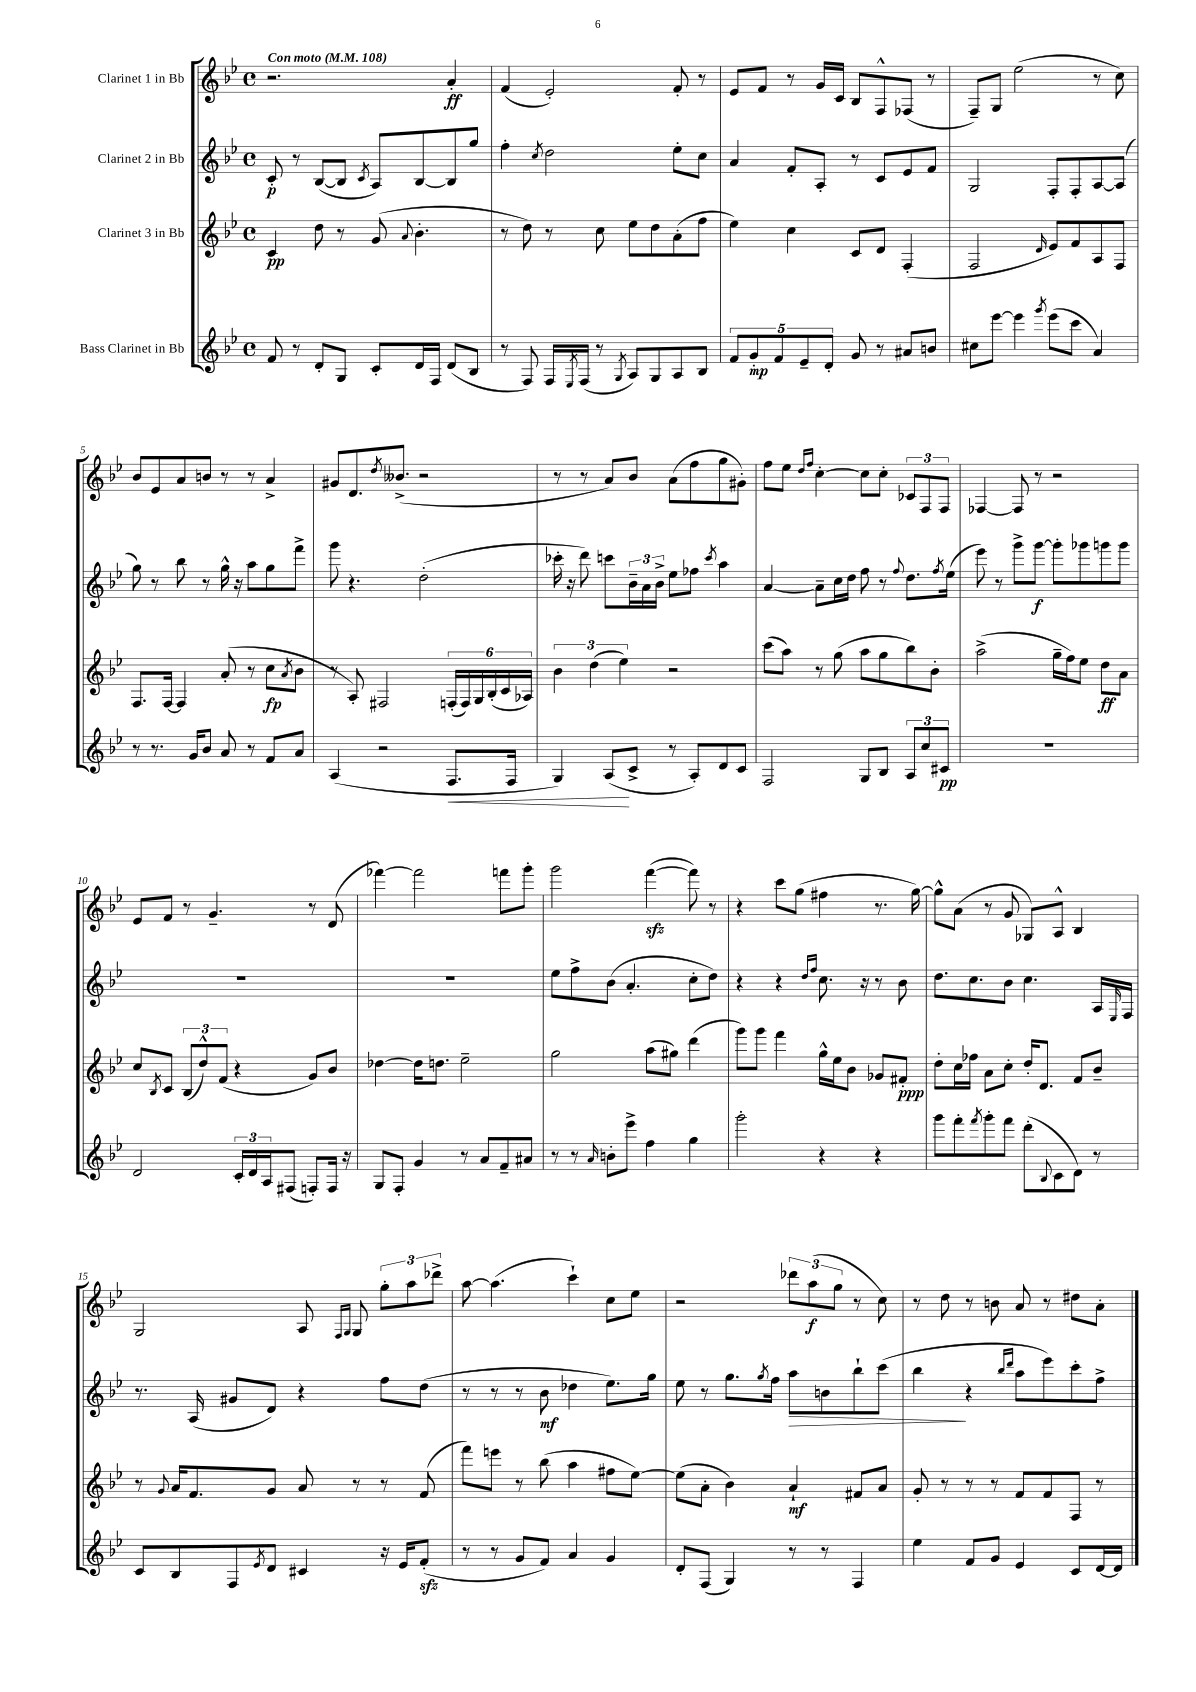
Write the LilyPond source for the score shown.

<<
\new StaffGroup <<
\new Staff = "s0" \with { instrumentName = "Clarinet 1 in Bb" } {
    \clef treble \key bes \major \defaultTimeSignature \time 4/4 \tempo "Con moto" 4 = 108
    r2. a'4-.\ff |
    f'4( ees'2-.) f'8-. r8 |
    ees'8 f'8 r8 g'16 c'16 bes8 f8-^ fes8( r8 |
    f8--) g8 ees''2( r8 c''8) |
    bes'8 ees'8 a'8 b'8 r8 r8 a'4-> |
    gis'8 d'8. \acciaccatura { d''8 } beses'8.->( r2 |
    r8 r8 a'8) bes'8 a'8( f''8 g''8 gis'8-.) |
    f''8 ees''8 \grace { d''16 f''16 } c''4~-. c''8 c''8-. \tuplet 3/2 { ces'8 f8 f8 } |
    fes4~ fes8 r8 r2 |
    ees'8 f'8 r8 g'4.-- r8 d'8( |
    fes'''4~) fes'''2 f'''8 g'''8-. |
    g'''2 f'''4~\sfz( f'''8) r8 |
    r4 c'''8 g''8( fis''4 r8. g''16~) |
    g''8-^ a'8( r8 g'8 ges8) a8-^ bes4 |
    g2 a8 \grace { f16 g16 } g8 \tuplet 3/2 { g''8-. a''8 des'''8-> } |
    a''8~ a''4.( c'''4-!) c''8 ees''8 |
    r2 \tuplet 3/2 { des'''8 a''8\f( g''8 } r8 c''8) |
    r8 d''8 r8 b'8 a'8 r8 dis''8 a'8-. \bar "|." |
}
\new Staff = "s1" \with { instrumentName = "Clarinet 2 in Bb" } {
    \clef treble \key bes \major \defaultTimeSignature \time 4/4
    c'8-.\p r8 bes8~( bes8 \acciaccatura { c'8 } a8) bes8~ bes8 g''8 |
    f''4-. \acciaccatura { c''8 } d''2 ees''8-. c''8 |
    a'4 f'8-. a8-. r8 c'8 ees'8 f'8 |
    g2 f8-. f8-. a8~ a8( |
    g''8) r8 bes''8 r8 g''16-^ r16 a''8 g''8 f'''8-> |
    g'''8 r4. d''2-.( |
    ces'''16-. r16 d'''8) c'''8 \tuplet 3/2 { bes'16-- a'16 bes'16-> } ees''8 fes''8 \acciaccatura { c'''8 } a''4 |
    a'4~ a'8-- c''16 d''16 f''8 r8 \appoggiatura { f''8 } d''8. \acciaccatura { f''8 } ees''16( |
    ees'''8) r8 g'''8-> g'''8~\f g'''8-. ges'''8 g'''8 g'''8 |
    R1 |
    R1 |
    ees''8 f''8-> bes'8( a'4.-. c''8-. d''8) |
    r4 r4 \grace { d''16 f''16 } c''8. r16 r8 bes'8 |
    d''8. c''8. bes'8 c''4. a16 \grace { ees16 } f16 |
    r8. a16( gis'8 d'8) r4 f''8 d''8( |
    r8 r8 r8 bes'8\mf des''4 ees''8.) g''16 |
    ees''8 r8 g''8. \acciaccatura { g''8 } f''16 a''8\> b'8 bes''8-! c'''8( |
    bes''4\! r4 \grace { bes''16 d'''16 } a''8 ees'''8) c'''8-. f''8-> \bar "|." |
}
\new Staff = "s2" \with { instrumentName = "Clarinet 3 in Bb" } {
    \clef treble \key bes \major \defaultTimeSignature \time 4/4
    c'4\pp d''8 r8 g'8( \appoggiatura { a'8 } bes'4.-. |
    r8 d''8) r8 c''8 ees''8 d''8 a'8-.( f''8 |
    ees''4) c''4 c'8 d'8 f4-.( |
    f2 \grace { d'16 } ees'8) f'8 a8 f8 |
    f8. f16~ f4 a'8-.( r8 c''8\fp \acciaccatura { a'8 } bes'8 |
    r8 a8-.) fis2 \tuplet 6/4 { f16-.( f16) g16 bes16-.( c'16 aes16) } |
    \tuplet 3/2 { bes'4 d''4( ees''4) } r2 |
    c'''8( a''8) r8 g''8( a''8 g''8 bes''8) bes'8-. |
    a''2->( g''16-- f''16) ees''8 d''8\ff a'8 |
    c''8 \acciaccatura { bes8 } c'8 \tuplet 3/2 { bes8( d''8-^) f'8( } r4 g'8) bes'8 |
    des''4~ des''16 d''8. ees''2-- |
    g''2 a''8( gis''8) d'''4( |
    g'''8) g'''8 f'''4 g''16-^ ees''16 bes'8 ges'8 fis'8-.\ppp |
    d''8-. c''16 fes''16 a'8 c''8-. d''16-. d'8. f'8 bes'8-- |
    r8 \appoggiatura { g'8 } a'16 f'8. g'8 a'8 r8 r8 f'8( |
    f'''8) e'''8 r8 bes''8( a''4 fis''8 ees''8~) |
    ees''8( a'8-. bes'4) a'4-!\mf fis'8 a'8 |
    g'8-. r8 r8 r8 f'8 f'8 f8 r8 \bar "|." |
}
\new Staff = "s3" \with { instrumentName = "Bass Clarinet in Bb" } {
    \clef treble \key bes \major \defaultTimeSignature \time 4/4
    f'8 r8 d'8-. g8 c'8-. d'16 f16 d'8( bes8 |
    r8 f8) f16 \acciaccatura { ees8 } f16( r8 \acciaccatura { g8 } a8) g8 a8 bes8 |
    \tuplet 5/4 { f'8 g'8-.\mp f'8 ees'8-- d'8-. } g'8 r8 ais'8 b'8 |
    cis''8 ees'''8~ ees'''4 \acciaccatura { g'''8 } ees'''8( c'''8 a'4) |
    r8 r8. g'16 bes'8 a'8 r8 f'8 a'8 |
    a4( r2 f8.\< f16 |
    g4) a8\!( c'8-> r8 a8-.) d'8 c'8 |
    f2 g8 bes8 \tuplet 3/2 { a8 c''8 cis'8\pp } |
    R1 |
    d'2 \tuplet 3/2 { c'16-. d'16 a16 } fis8( f8-.) f16 r16 |
    g8 f8-. g'4 r8 a'8 f'8-- ais'8 |
    r8 r8 \grace { a'16 } b'8-. ees'''8-> f''4 g''4 |
    g'''2-. r4 r4 |
    g'''8 f'''8-. \acciaccatura { f'''8 } g'''8-. f'''8 d'''8-.( \appoggiatura { bes8 } c'8 d'8) r8 |
    c'8 bes8 f8 \acciaccatura { ees'8 } d'8 cis'4 r16 ees'16 f'8-.\sfz( |
    r8 r8 g'8 f'8) a'4 g'4 |
    d'8-. f8( g4) r8 r8 f4 |
    ees''4 f'8 g'8 ees'4 c'8 d'16~ d'16 \bar "|." |
}
>>
>>
